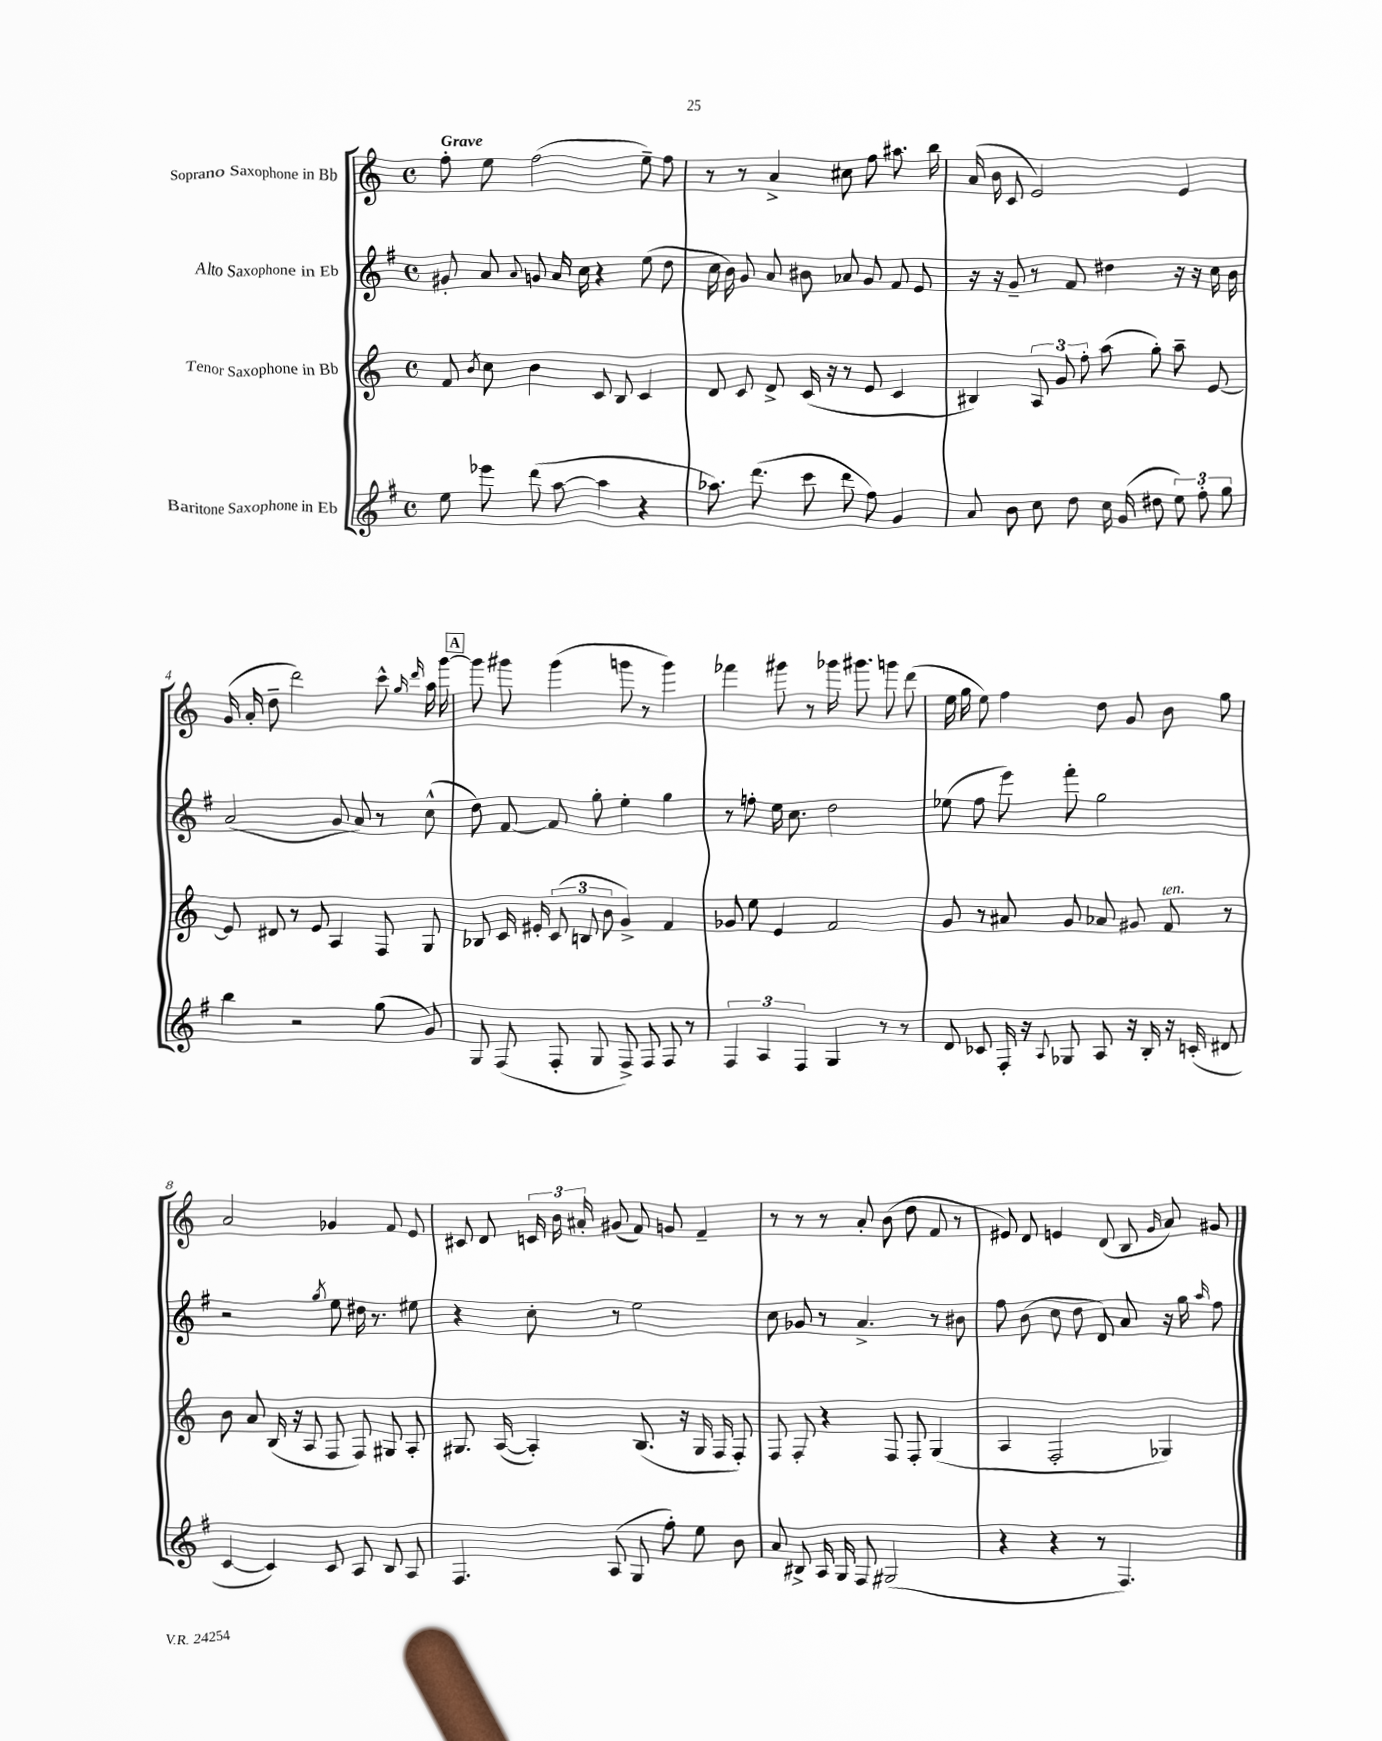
<<
\new StaffGroup <<
\new Staff = "s0" \with { instrumentName = "Soprano Saxophone in Bb" } {
    \clef treble \key c \major \defaultTimeSignature \time 4/4 \tempo "Grave"
    \autoBeamOff f''8-. e''8 f''2( e''8--) f''8 |
    r8 r8 a'4-> cis''8 f''8 ais''8. b''16 |
    a'16( b'16 c'8 e'2) e'4 |
    g'16( a'16-. d''8-- d'''2) c'''8-^ \grace { g''16 d'''16 } a''16 g'''16~ |
    \mark \markup { \box "A" } g'''8 gis'''8 gis'''4( g'''8 r8 g'''4) |
    fes'''4 gis'''8 r8 ges'''16 gis'''8. g'''8 d'''8( |
    e''16 g''16 e''8) f''4 d''8 g'8 b'8 g''8 |
    a'2 ges'4 f'8 e'8 |
    cis'8 d'8 \tuplet 3/2 { c'16 b'16 ais'16-. } gis'8( f'8) g'8 f'4-- |
    r8 r8 r8 a'8-. b'8( d''8 f'8 r8 |
    eis'8) d'8 e'4 d'8( b8 \grace { g'16 } a'8) gis'8 \bar "|." |
}
\new Staff = "s1" \with { instrumentName = "Alto Saxophone in Eb" } {
    \clef treble \key g \major \defaultTimeSignature \time 4/4
    \autoBeamOff gis'8-. a'8 \appoggiatura { a'8 } g'8 a'16 c''16 r4 e''8( d''8 |
    c''16 b'16) g'8 a'8 bis'8 aes'8 g'8 fis'8 e'8 |
    r16 r16 g'8-- r8 fis'8 dis''4 r16 r16 c''16 b'16 |
    a'2( g'8 a'8) r8 c''8-^( |
    \mark \markup { \box "A" } d''8) fis'8~ fis'8 g''8-. e''4-. g''4 |
    r8 f''8-. e''16 c''8. d''2 |
    ees''8( fis''8 e'''8) fis'''8-. g''2 |
    r2 \acciaccatura { g''8 } e''8 dis''16 r8. eis''8 |
    r4 c''8-. r8 e''2 |
    c''8 ges'8 r8 a'4.-> r8 bis'8 |
    fis''8 b'8( c''8 d''8 d'8) a'8 r16 g''16 \grace { a''16 } fis''8 \bar "|." |
}
\new Staff = "s2" \with { instrumentName = "Tenor Saxophone in Bb" } {
    \clef treble \key c \major \defaultTimeSignature \time 4/4
    \autoBeamOff f'8 \acciaccatura { b'8 } c''8 b'4 c'8 b8 c'4 |
    d'8 c'8 d'8-> c'16( r16 r8 e'8 c'4 |
    bis4) \tuplet 3/2 { a8 g'8 f''8-. } a''8( g''8-.) a''8-- e'8~ |
    e'8 dis'8 r8 e'8 a4 f8 g8 |
    \mark \markup { \box "A" } bes8 c'16 eis'16-. \tuplet 3/2 { c'8( b8 b'8 } g'4->) f'4 |
    ges'8 e''8 e'4 f'2 |
    g'8 r8 ais'8 g'8 aes'8 gis'8 f'8^\markup { \italic "ten." } r8 |
    b'8 a'8 b16( r16 a8 f8 f8) gis8 a8-. |
    gis8. a16~( a4-.) b8.( r16 gis16 f16 f8-.) |
    f8 f8-. r4 f8 f8-. g4( |
    a4 f2-. ges4) \bar "|." |
}
\new Staff = "s3" \with { instrumentName = "Baritone Saxophone in Eb" } {
    \clef treble \key g \major \defaultTimeSignature \time 4/4
    \autoBeamOff e''8 ees'''8 d'''8( a''8~ a''4 r4 |
    aes''8.) d'''8.( c'''8 d'''8 fis''8) g'4 |
    a'8 b'8 c''8 d''8 c''16 g'16( dis''8 \tuplet 3/2 { e''8) fis''8-. g''8 } |
    b''4 r2 g''8( g'8) |
    \mark \markup { \box "A" } g8 fis8( fis8-. g8 fis8->) fis8 fis8 r8 |
    \tuplet 3/2 { fis4 a4 fis4 } g4 r8 r8 |
    d'8 ces'8 fis16-. r16 \appoggiatura { a8 } ges8 a8 r16 b16-. r16 c'16-.( dis'8 |
    c'4~ c'4) c'8 a8 b8 a8 |
    fis4. a8( g8 fis''8-.) e''8 b'8 |
    a'8 bis8-> a16 g16 fis8 gis2( |
    r4 r4 r8 fis4.) \bar "|." |
}
>>
>>
